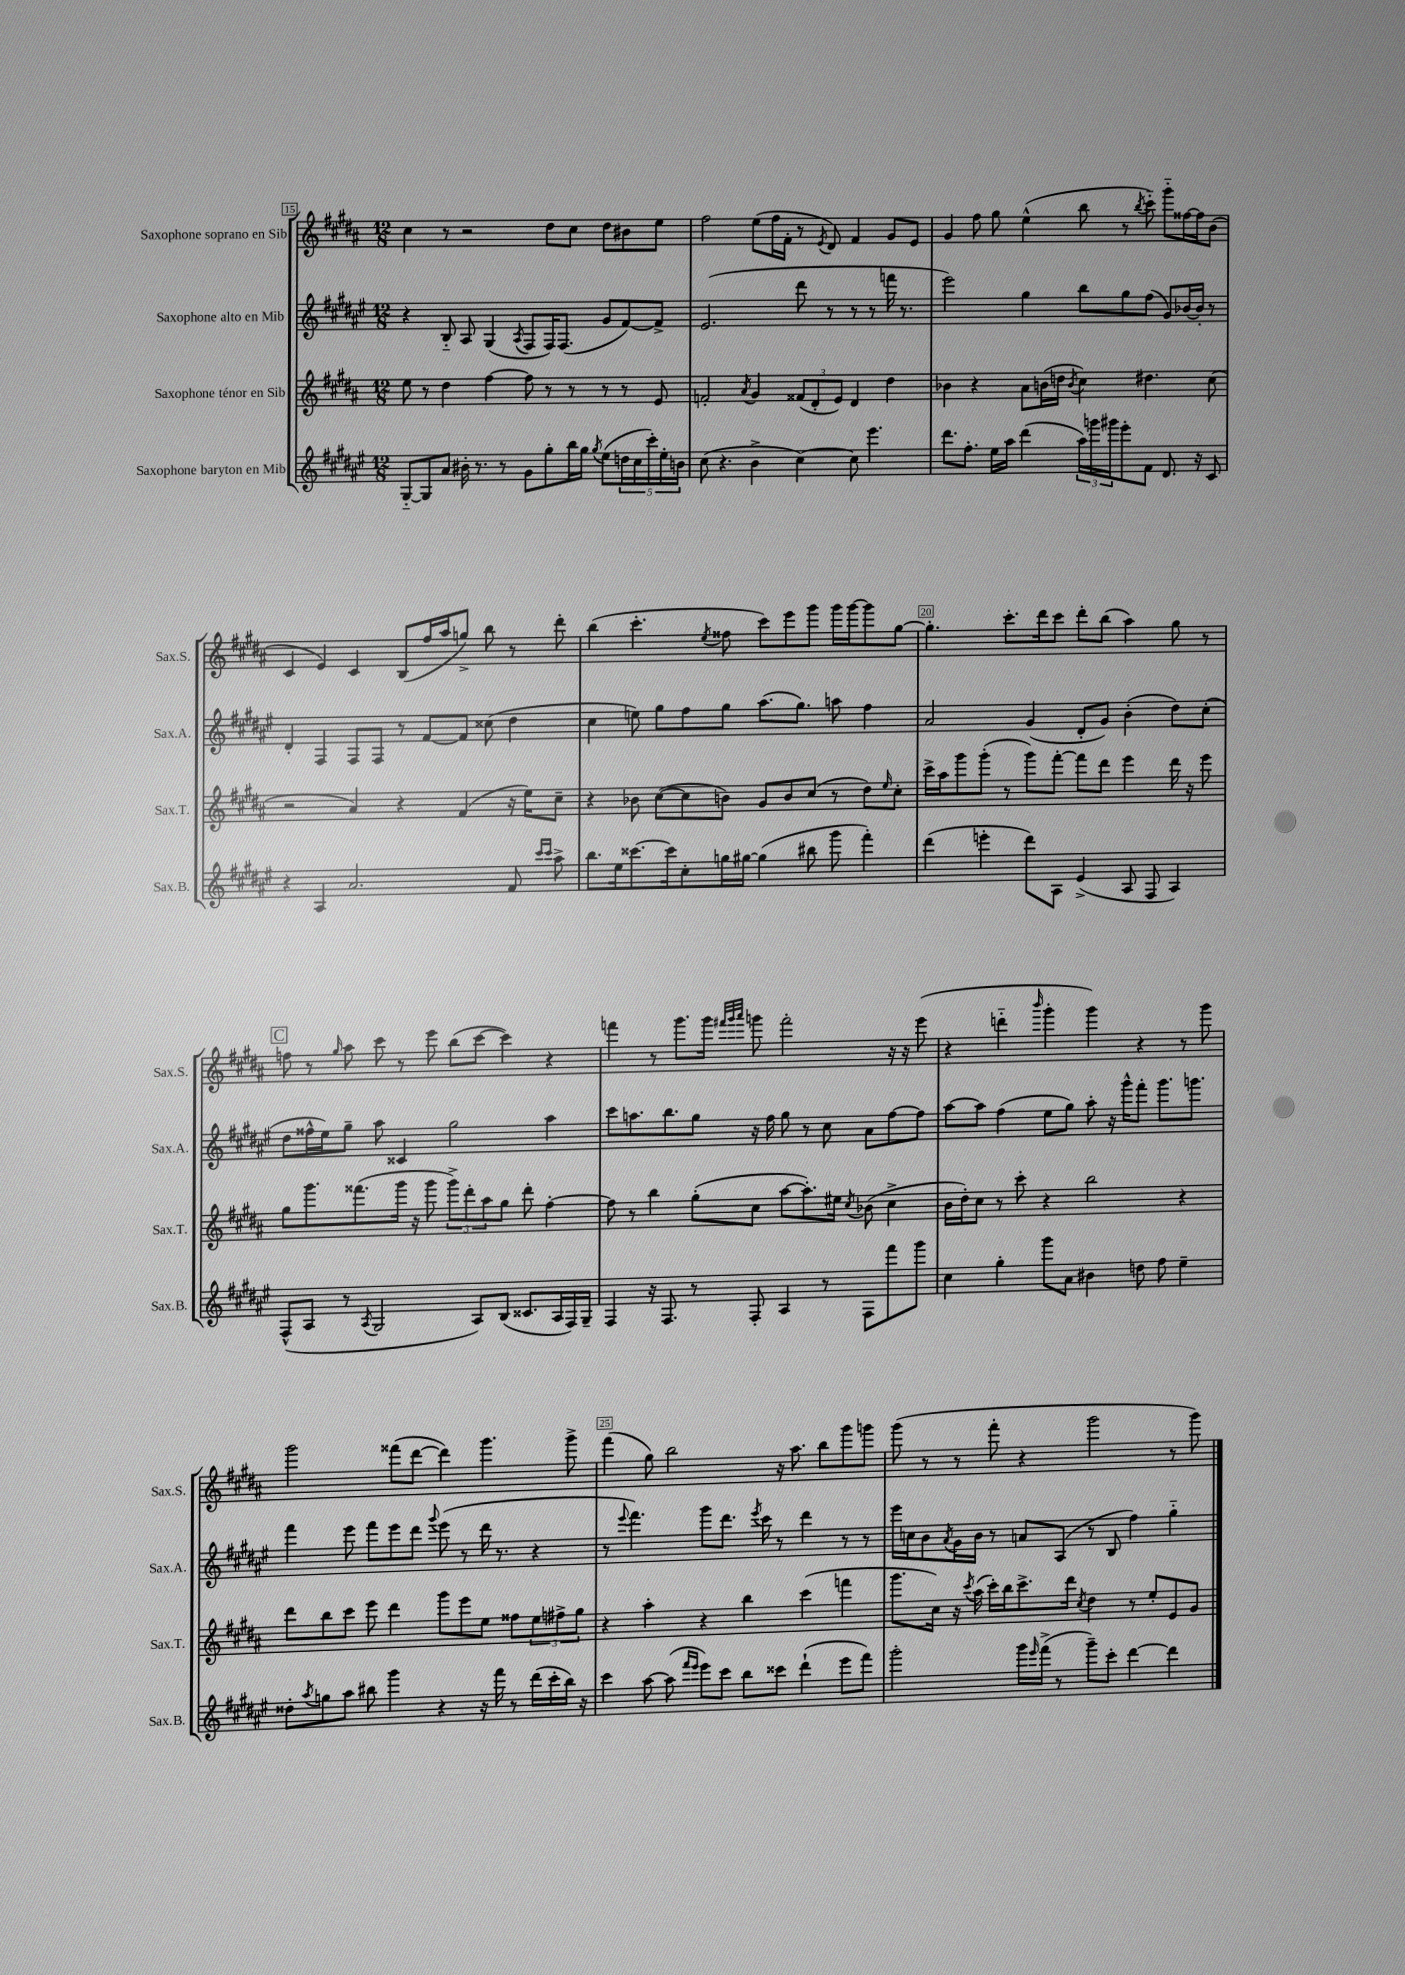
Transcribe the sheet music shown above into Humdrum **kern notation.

**kern	**kern	**kern	**kern
*staff4	*staff3	*staff2	*staff1
*clefG2	*clefG2	*clefG2	*clefG2
*k[f#c#g#d#a#e#]	*k[f#c#g#d#a#]	*k[f#c#g#d#a#e#]	*k[f#c#g#d#a#]
*M12/8	*M12/8	*M12/8	*M12/8
[8G#'~	8ee	4r	4cc#
8G#]	8r	.	.
8a#	4dd#	8B'~	8r
16b#'	.	8A#	2r
8.r	.	.	.
.	[4ff#	(4G#	.
8r	.	.	.
.	.	8qA#	.
8g#	8ff#]	8F#	.
8gg#'	8r	16F#)	8dd#
.	.	(8.F#	.
16bb	8r	.	8cc#
16gg#	.	.	.
8qgg#	.	.	.
(8ee#	8r	8g#	8dd#
20dd	8r	[8f#)	8b#
20cc#	.	.	.
20ccc#')	.	.	.
.	8e	8f#^]	8ee
20ee#'	.	.	.
20b	.	.	.
=	=	=	=
(8cc#	2f'	(2.e#	2ff#
4.r	.	.	.
.	8qa#	.	.
4b^	4g#	.	(8ee
.	.	.	16ff#
.	.	.	16f#'
[4cc#)	(12f##	8ddd#	8r
.	12d#'	.	.
.	.	.	8qe
.	.	8r	8d#)
.	12e)	.	.
8cc#]	4d#	8r	4f#
4.eee#	.	8r	.
.	4dd#	16fff	8g#
.	.	8.r	.
.	.	.	8e
=	=	=	=
8.ddd#	4b-	2eee#)	4g#
8.ff#'	.	.	.
.	4r	.	8ff#
16ee#	.	.	8gg#
16aa#	.	.	.
(4ddd#	8a#	4gg#	(4ee^^
.	(16b	.	.
.	16dd	.	.
.	8qb	.	.
24aa#)	4cc#)	8bb	8bb
24ggg	.	.	.
24ggg#	.	.	.
8eee#'	.	8gg#	8r
.	.	.	8qbb
8f#	4.dd#	(8ff#	8ccc#'~)
8.d#	.	8g#)	8ggg#'~
.	.	[16b-	[16ff##
16r	.	16b-']	16ff##]
8c#	(8cc#	8r	(8b
=	=	=	=
4r	2r	4d#'	4c#
4A#	.	4F#	4e)
2.a#	4a#)	8F#	4c#
.	.	8F#	.
.	4r	8r	(8B
.	.	[8f#	16ff#
.	.	.	16aa#
.	(4f#	8f#]	8gg^)
.	.	(8cc##	8bb
8f#	16r	4dd#	8r
.	16ee)	.	.
16qqccc#	.	.	.
16qqccc#	.	.	.
8aa#^	8cc#~	.	8ddd#'
=	=	=	=
8.bb	4r	4cc#	(4bb
16ee#	.	.	.
[8.ccc##	8b-	8ee)	4.ccc#'
.	([8cc#	8gg#	.
16ccc##]	.	.	.
8cc#'	8cc#]	8ff#	.
.	.	.	8qee
16gg	8b)	8gg#	8ff##
[16gg#	.	.	.
(4gg#]	8g#	(8.aa#	8ccc#)
.	8b	.	8eee
.	.	8.gg#)	.
8bb#	(8cc#	.	8ggg#
8ggg#	8r	8aa	16ggg#
.	.	.	[16ggg#
4fff#')	8dd#)	4ff#	8ggg#]
.	16qqee	.	.
.	8cc#'	.	[8gg#
=	=	=	=
(4ddd#	16ccc#^	2a#	4.gg#']
.	16aa#	.	.
.	8ggg#	.	.
4eee'	(8ggg#'	.	.
.	8r	.	8.ccc#'
8ddd#)	8ggg#)	(4g#	.
.	.	.	16ddd#
8A#	[8fff#'	.	8ccc#
(4e#^	8fff#]	8d#'	8ddd#'
.	8ddd#	8g#)	(8bb
8A#	4eee	(4b'	4aa#)
8F#	.	.	.
4A#)	16ddd#	8dd#)	8gg#
.	16r	.	.
.	8eee	(8cc#'	8r
=	=	=	=
(8F#^^	8gg#	8dd#	8ff
8A#	8.ggg#	16ff##^^	8r
.	.	16ee#)	.
.	.	.	16qqgg#
8r	.	8gg#~	8aa#
.	(8.fff##	.	.
8qA#	.	.	.
2G#	.	8aa#	8ccc#
.	16ggg#	4c##	8r
.	16r	.	.
.	8ggg#	.	8eee
.	12ggg#^)	2gg#	(8bb
.	12ddd#'	.	.
8A#)	.	.	[8ccc#
.	12aa#	.	.
(8B	8gg#	.	4ccc#])
8.c##	8ddd#'	.	.
.	[4ff#'	4aa#	4r
16A#	.	.	.
16F#)	.	.	.
16G#~	.	.	.
=	=	=	=
4F#	8ff#]	8ccc#	4fff
.	8r	8.aa	.
16r	4bb	.	8r
8.F#	.	8.bb	.
.	.	.	8.ggg#
8r	(8gg#'	8gg#	.
.	.	.	16ggg#
.	.	.	32qqfff#
.	.	.	32qqggg#
.	.	.	32qqaaa#
8F#'	8cc#	16r	8ggg
.	.	16ff#	.
4A#	[8aa#	8gg#	2fff#'
.	8.aa#'])	8r	.
8r	.	8cc#	.
.	16ee#	.	.
.	8qcc#	.	.
8F#	(8b-	8a#	.
8fff#	4cc#^	[8ff#	16r
.	.	.	16r
8ggg#	.	8ff#]	(8eee
=	=	=	=
4cc#	16b	[8aa#	4r
.	16dd#')	.	.
.	8cc#	8aa#]	.
4gg#'	8r	(4ff#	4ddd'~
.	8ccc#'	.	.
.	.	.	16qqbbb
8ggg#	4r	8ee#	4ggg#'
8a#	.	8gg#)	.
4b#	2bb	8aa#'	4ggg#)
.	.	16r	.
.	.	16ggg#^^	.
8dd	.	8fff#'	4r
8ff#	.	8.ggg#	.
4ee#~	4r	.	8r
.	.	8.ggg	.
.	.	.	8ggg#
=	=	=	=
8dd##'	8ddd#	4fff#	2ggg#
8qaa#	.	.	.
8gg	8bb	.	.
8aa#	8ccc#	8eee#	.
8bb#	8eee	8fff#	.
4ggg#	4ddd#	8eee#	(8fff##
.	.	8ddd#	[8ddd#
.	.	8qqggg#	.
4r	8ggg#	(8eee#	4ddd#])
.	8eee	8r	.
16r	8ee	16ddd#	4.ggg#
16fff#	.	8.r	.
8r	8ff##	.	.
(16ddd#	12ee	4r	.
16ccc#'	.	.	.
.	12ff#^	.	.
16bb#)	.	.	8ggg#^
.	12gg#	.	.
16r	.	.	.
=	=	=	=
4ccc#	4r	8r	(4fff#
.	.	8qqeee#	.
.	.	4.fff#)	.
[8aa#	4aa#'	.	8gg#)
(8aa#]	.	.	2bb
16qqfff#	.	.	.
16qqeee#	.	.	.
8eee#)	4r	8ggg#	.
8ccc#	.	8.ddd#	.
8bb	4bb	.	.
.	.	8qeee#	.
.	.	16ccc#	.
8ccc##	.	8r	16r
.	.	.	8.aa#
(4ddd#`	(4ccc#	4ddd#	.
.	.	.	8bb
8eee#	4fff	8r	8ggg#
8fff#)	.	8r	8ggg
=	=	=	=
2ggg#'	8.ggg#	16eee#	(8ggg#
.	.	16cc	.
.	.	8b	8r
.	16cc#)	.	.
.	.	8qa#	.
.	16r	16g#	8r
.	8qccc#	.	.
.	(16aa#	16b	.
.	16ccc#')	8r	8fff#'
.	16bb	.	.
16ggg#	8.ccc#^	8a	4r
16qqeee#	.	.	.
(16fff#^	.	.	.
8r	.	(8A#	.
.	16ddd#	.	.
.	8qcc#	.	.
8ggg#~)	4dd#	8r	2ggg#
8ccc#'	.	8B	.
[4ddd#	8r	4ff#)	.
.	8ee'	.	.
4ddd#]	8e	4gg#'~	8r
.	8g#	.	8ggg#)
==	==	==	==
*-	*-	*-	*-
